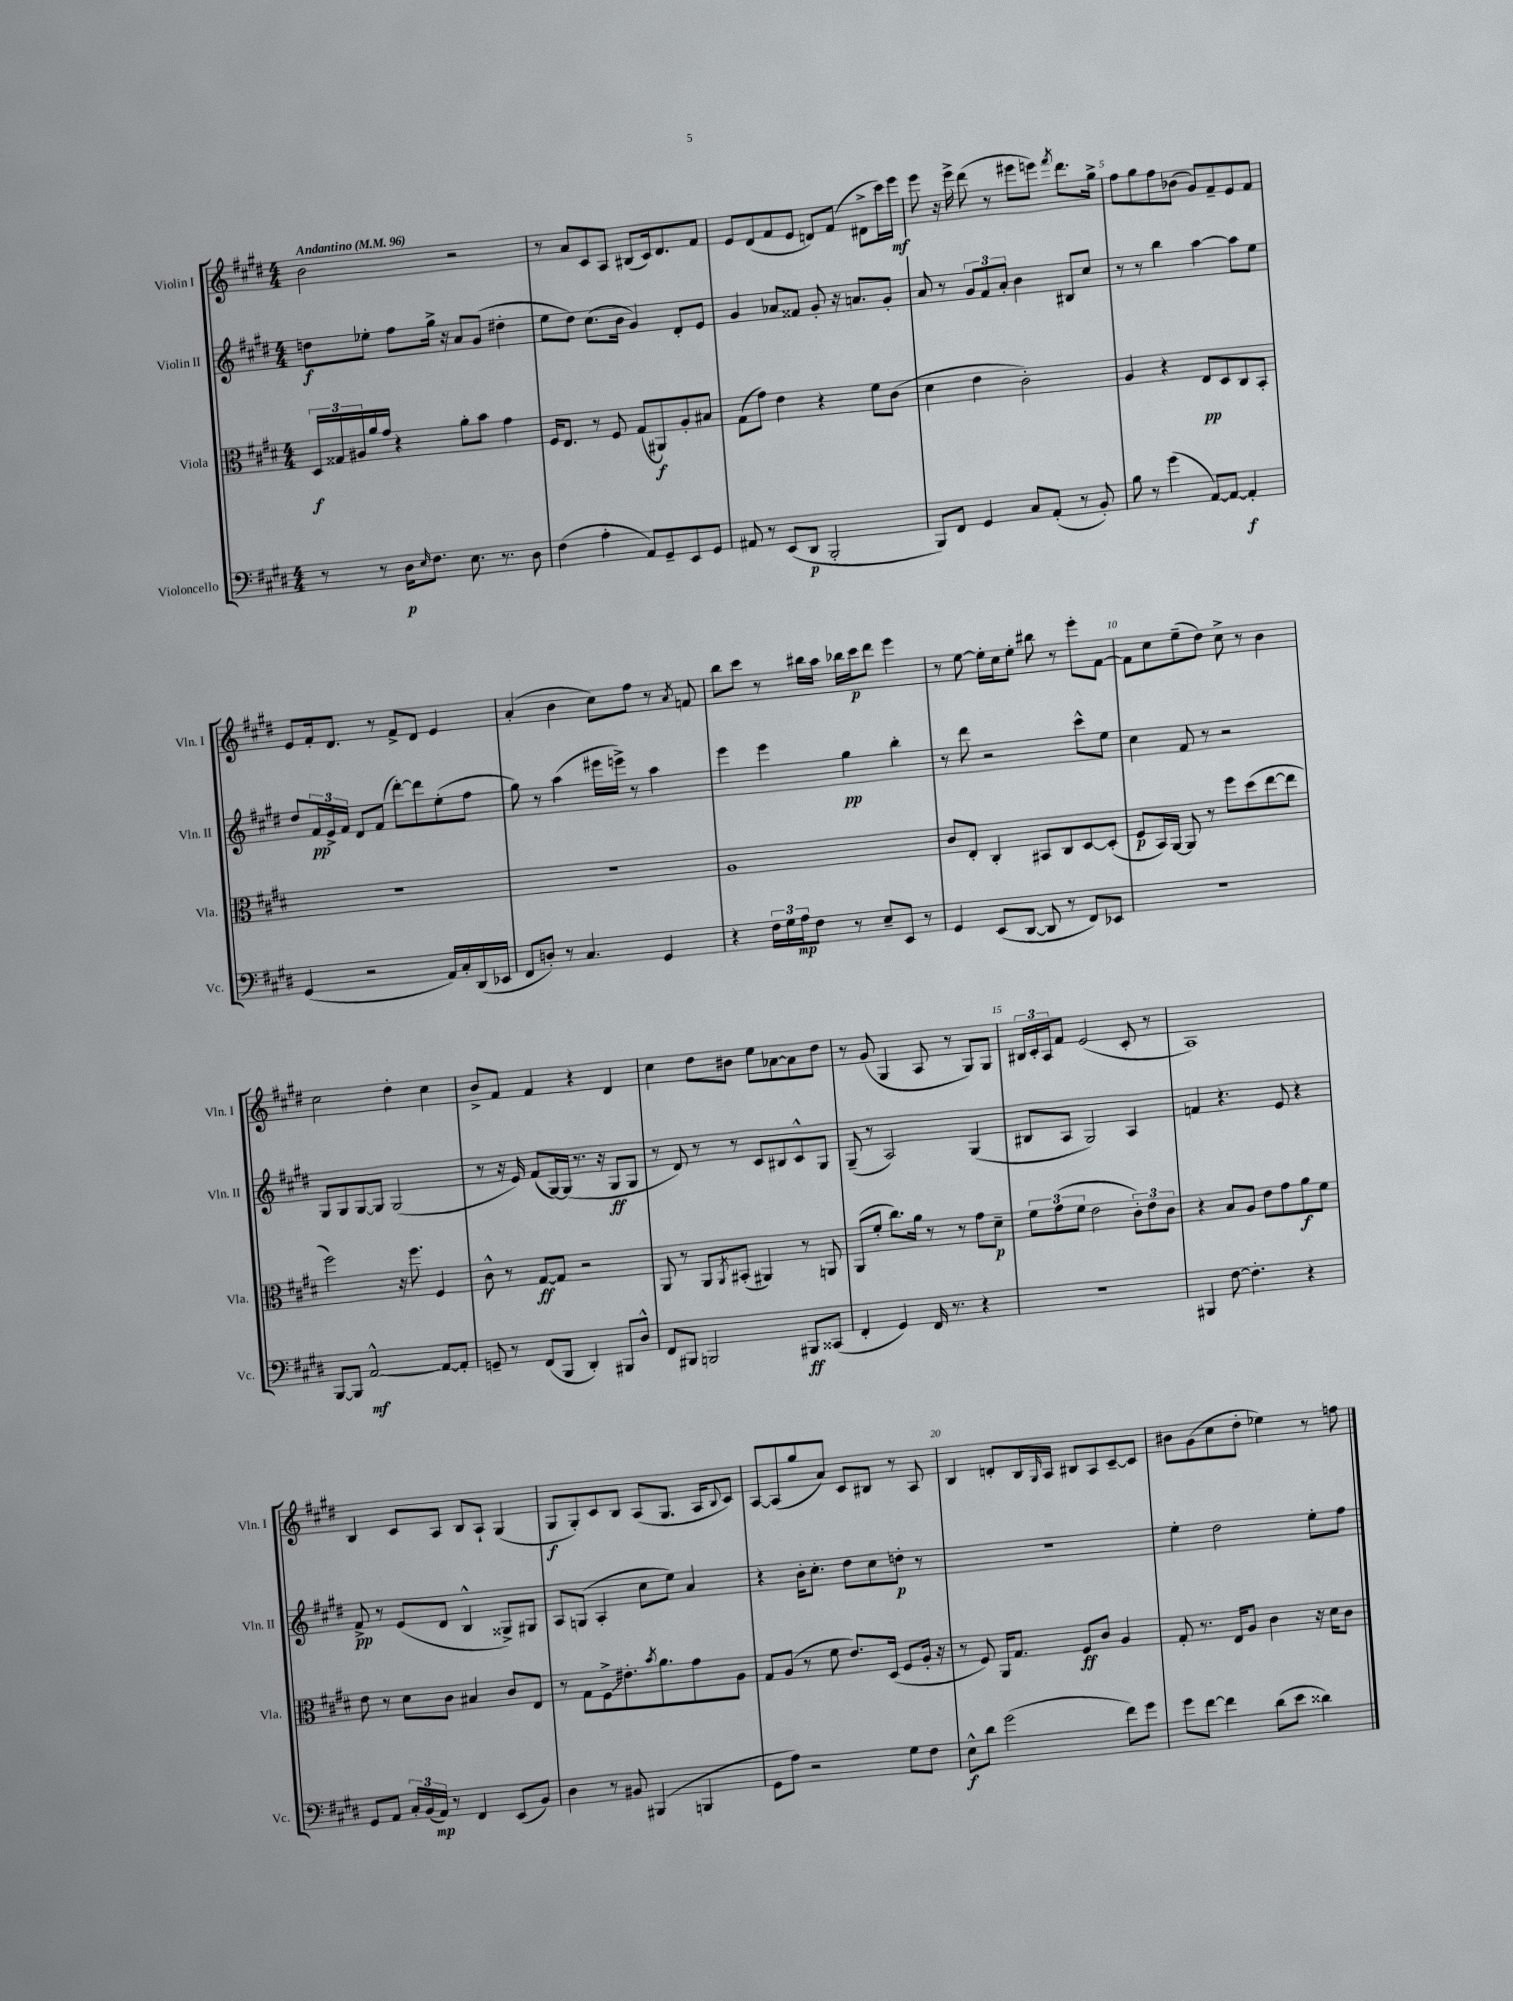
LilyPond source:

<<
\new StaffGroup <<
\new Staff = "s0" \with { instrumentName = "Violin I" shortInstrumentName = "Vln. I" } {
    \clef treble \key e \major \numericTimeSignature \time 4/4 \tempo "Andantino" 4 = 96
    b'2 r2 |
    r8 a'8 cis'8 a8 bis8( cis'16) dis'8. fis'8 |
    e'8 dis'8( fis'8 e'8 d'8) fis'8( dis'8-> cis'''16) e'''16\mf |
    e'''8 r16 e'''16-> dis'''8( r8 eis'''8 e'''8) \acciaccatura { fis'''8 } dis'''8. gis''16-> |
    fis''8 gis''8 fis''8 bes'8( gis'8) fis'8-- e'8 fis'8 |
    e'8 fis'16-. dis'8. r8 fis'8-> dis'8 e'4 |
    a'4-.( b'4 cis''8) fis''8 r8 \acciaccatura { a'8 } f'8 |
    b''8 cis'''8 r8 bis''16 a''16 bes''16 cis'''16\p dis'''8 e'''4 |
    r8 e''8~ e''16-. cis''16 e''8-. bis''8 r8 e'''8-. fis'8~ |
    fis'8 cis''8 e''8--( dis''8) cis''8-> r8 b'4 |
    cis''2 dis''4-. cis''4 |
    b'8-> fis'8 fis'4 r4 dis'4 |
    cis''4 dis''8 bis'8 e''8 aes'8~ aes'8 dis''8 |
    r8 gis'8( gis4 a8 r8 gis8) gis8 |
    \tuplet 3/2 { bis16 cis'16-. a16 } fis'8 e'2( cis'8-. r8 |
    a1) |
    b4 cis'8 a8 b8 a8-! gis4( |
    gis8\f gis8-.) cis'8 b8 a8( gis8. a16 \appoggiatura { b8 } cis'8) |
    a8~ a8( gis''8 a'8) cis'8 bis8 r8 a8 |
    b4 d'8-. b16 \grace { gis16 } a16 bis8 a8 cis'8~-- cis'8 |
    bis'8 gis'8( cis''8 dis''8-. ees''4) r8 f''8 \bar "|." |
}
\new Staff = "s1" \with { instrumentName = "Violin II" shortInstrumentName = "Vln. II" } {
    \clef treble \key e \major \numericTimeSignature \time 4/4
    d''8\f ees''8-. fis''8 gis''16-> r16 a'8 gis'8( dis''4-. |
    e''8 dis''8) cis''8.( b'16 gis'4) dis'8-. e'8 |
    gis'4 aes'8 fisis'8 gis'8-. r16 a'8. gis'8-. |
    a'8 r8 \tuplet 3/2 { gis'8 fis'8 a'8-. } b'4 bis8 cis''8 |
    r8 r8 b''4 a''4~ a''8 e''8 |
    dis''8 \tuplet 3/2 { fis'16\pp e'16-> fis'16 } dis'8 fis'8( dis'''8~-.) dis'''8 e''8-.( fis''8 |
    gis''8) r8 a''4( eis'''16 e'''16->) r8 a''4 |
    e'''4 e'''4 gis''4\pp b''4-. |
    r8 dis'''8 r2 cis'''8-^ e''8 |
    cis''4 fis'8 r8 r2 |
    gis8 gis8 gis8~ gis8 gis2( |
    r8 r16 e'16) fis'8( gis16~) gis16( r8. r16 gis8\ff gis8 |
    r8 dis'8) r8 r8 cis'8 bis8 cis'8-^ gis8 |
    gis8--( r8 a2) gis4( |
    bis8 a8 gis2) a4 |
    f'4 r4. e'8 r4 |
    fis'8->\pp r8 e'8( dis'8 b4-^ gisis8->) gis8 |
    a8 g8( a4-. cis''8 e''8) a'4 |
    r4 b'16-. cis''8.-. dis''8 cis''8 d''8-.\p r8 |
    R1 |
    e''4-. dis''2 e''8-. fis''8 \bar "|." |
}
\new Staff = "s2" \with { instrumentName = "Viola" shortInstrumentName = "Vla." } {
    \clef alto \key e \major \numericTimeSignature \time 4/4
    \tuplet 3/2 { dis16\f gisis16 ais16 } a'16 gis'16 r4 a'8-. b'8 gis'4 |
    fis16 e8. r8 fis8 gis8( ais,8\f) a8-. bis8 |
    gis8( gis'8) e'4 r4 fis'8 cis'8( |
    dis'4 e'4 cis'2-.) |
    a4 r4 e8\pp dis8 cis8 b,8-. |
    R1 |
    R1 |
    a1 |
    cis'8 e8-. cis4-. bis,8 cis8 dis8~ dis8-.( |
    fis8\p b,16) a,16~ a,8 r8 fis''8 dis''8( e''8~ e''8 |
    fis''2) r16 fis''8. fis4 |
    cis'8-^ r8 gis8~\ff gis8 r2 |
    a,8 r8 a,8 \acciaccatura { a,8 } bis,8-.( ais,4) r8 a,8 |
    a,8( fis'8-. cis''8.) a'16 r8 r8 gis'8 dis'8--\p |
    \tuplet 3/2 { fis'8 gis'8( fis'8 } e'2 \tuplet 3/2 { cis'8-.) e'8 cis'8 } |
    r4 b8 a8 e'8 gis'8 a'8\f fis'8 |
    e'8 r8 dis'8 cis'8 bis4 cis'8 e8 |
    r8 gis8 fis8->\glissando eis'8.-. \acciaccatura { b'8 } a'8. gis'8 a8 |
    gis8 a8( r8 fis'8 e'8.) dis16( fis8 a16-. r16 |
    r8 fis8) a,16 gis8. fis8\ff cis'8 a4 |
    gis8-. r8. e16 a8 cis'4 r16 dis'16 cis'8 \bar "|." |
}
\new Staff = "s3" \with { instrumentName = "Violoncello" shortInstrumentName = "Vc." } {
    \clef bass \key e \major \numericTimeSignature \time 4/4
    r8 r8 dis16\p \grace { e16 } fis8. e8. r8. dis8 |
    fis4( a4-. a,8) gis,8-- e,8 gis,8 |
    ais,8 r8 e,8( dis,8\p b,,2-. |
    b,,8) fis,8 gis,4 cis8 a,8-.( r8 b,8-.) |
    b8 r8 gis'4( a,8~) a,8~ a,4-.\f |
    gis,4( r2 a,16) cis16-. dis,16( ees,16 |
    fis,8 d8-.) r8 cis4. gis,4 |
    r4 \tuplet 3/2 { fis16 gis16 a16\mp } fis8 r8 e8-- e,8 r8 |
    gis,4 e,8( dis,8~ dis,8 r8 fis,8) ees,8 |
    R1 |
    b,,8~ b,,8 a,2~-^\mf a,8~ a,8-. |
    g,8-- r8 fis,8( b,,8 dis,4-.) bis,,8 dis8-^ |
    fis,8 bis,,8 b,,2 bis,,8\ff cisis,8( |
    fis,4-. gis,4) fis,16 r8. r4 |
    R1 |
    bis,,4 fis8~ fis4.-. r4 |
    gis,8 a,8 \tuplet 3/2 { cis16-. b,16( a,16\mp) } r8 fis,4 e,8( b,8) |
    dis4 r8 bis,8 bis,,4( b,,4 |
    gis,8 a8) r2 gis8 fis8 |
    e8-^\f dis'8 gis'2( fis'8) gis'8 |
    gis'8 fis'8~ fis'4 dis'8( e'8 disis'4) \bar "|." |
}
>>
>>
\layout { \context { \Score \override BarNumber.break-visibility = ##(#f #t #t) barNumberVisibility = #(every-nth-bar-number-visible 5) } }
